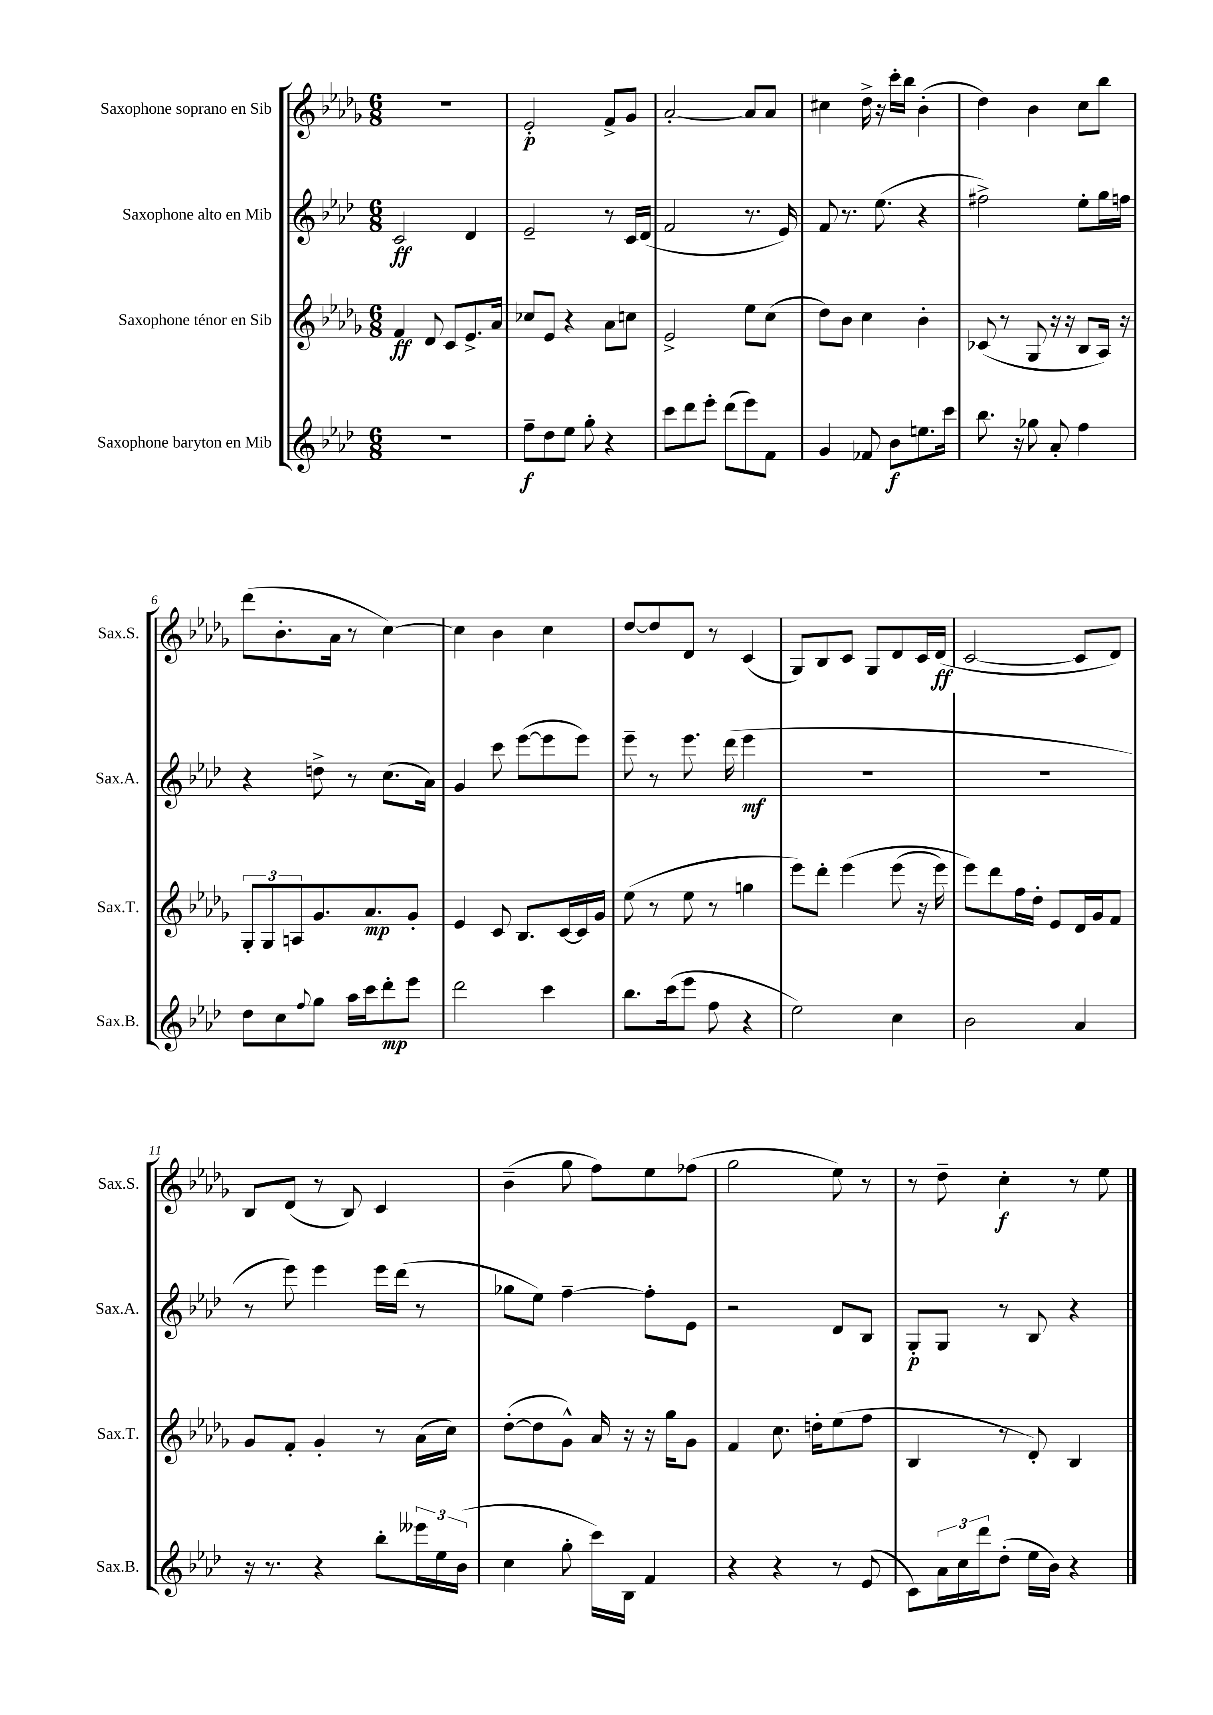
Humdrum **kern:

**kern	**kern	**kern	**kern
*staff4	*staff3	*staff2	*staff1
*clefG2	*clefG2	*clefG2	*clefG2
*k[b-e-a-d-]	*k[b-e-a-d-g-]	*k[b-e-a-d-]	*k[b-e-a-d-g-]
*M6/8	*M6/8	*M6/8	*M6/8
2.r	4f	2c	2.r
.	8d-	.	.
.	8c	.	.
.	8.e-^	4d-	.
.	16a-	.	.
=	=	=	=
8ff~	8cc-	2e-~	2e-'
8dd-	8e-	.	.
8ee-	4r	.	.
8gg'	.	.	.
4r	8a-	8r	8f^
.	8cc	16c	8g-
.	.	(16d-	.
=	=	=	=
8ccc	2e-^	2f	[2a-'
8ddd-	.	.	.
8eee-'	.	.	.
(8ddd-	.	.	.
8eee-)	8ee-	8.r	8a-]
8f	(8cc	.	8a-
.	.	16e-)	.
=	=	=	=
4g	8dd-)	8f	4cc#
.	8b-	8.r	.
8f-	4cc	.	16dd-^
.	.	(8.ee-	16r
8b-	.	.	16ccc'
.	.	.	16bb-
8.ee	4b-'	4r	(4b-'
16ccc	.	.	.
=	=	=	=
8.bb-	(8c-	2ff#^)	4dd-)
.	8r	.	.
16r	.	.	.
8gg-	8G-	.	4b-
8a-'	16r	.	.
.	16r	.	.
4ff	8B-	8ee-'	8cc
.	16A-)	16gg	8bb-
.	16r	16ff	.
=	=	=	=
8dd-	12G-'	4r	(8ddd-
.	12G-	.	.
8cc	.	.	8.b-'
.	12A	.	.
8qqff	.	.	.
8gg	8.g-	8dd^	.
.	.	.	16a-
16aa-	.	8r	8r
16ccc	8.a-	.	.
8ddd-'	.	(8.cc	[4cc)
8eee-	8g-'	.	.
.	.	16a-)	.
=	=	=	=
2ddd-	4e-	4g	4cc]
.	8c	8ccc	4b-
.	8.B-	([8eee-	.
4ccc	.	8eee-]	4cc
.	[16c	.	.
.	16c]	8eee-)	.
.	16g-	.	.
=	=	=	=
8.bb-	(8ee-	8eee-~	[8dd-
.	8r	8r	8dd-]
(16ccc	.	.	.
8eee-	8ee-	8.eee-	8d-
8ff	8r	.	8r
.	.	(16ddd-	.
4r	4gg	4eee-	(4c
=	=	=	=
2ee-)	8eee-)	2.r	8G-)
.	8ddd-'	.	8B-
.	&(4eee-	.	8c
.	.	.	8G-
4cc	(8eee-	.	8d-
.	16r	.	16c
.	16eee-)	.	(16d-
=	=	=	=
2b-	8eee-&)	2.r	[2c
.	8ddd-	.	.
.	16ff	.	.
.	16dd-'	.	.
.	8e-	.	.
4a-	16d-	.	8c]
.	16g-	.	.
.	8f	.	8d-)
=	=	=	=
16r	8g-	8r	8B-
8.r	.	.	.
.	8f'	8eee-)	(8d-
4r	4g-'	4eee-	8r
.	.	.	8B-)
8bb-'	8r	16eee-	4c
.	.	(16ddd-	.
24eee--	(16a-	8r	.
24ee-	.	.	.
.	16cc)	.	.
(24b-	.	.	.
=	=	=	=
4cc	([8dd-'	8gg-	(4b-~
.	8dd-]	8ee-)	.
8gg'	8g-^^)	[4ff~	8gg-
16ccc)	16a-	.	8ff)
16B-	16r	.	.
4f	16r	8ff']	8ee-
.	16gg-	.	.
.	8g-	8e-	(8ff-
=	=	=	=
4r	4f	2r	2gg-
4r	8.cc	.	.
.	16dd'	.	.
8r	(8ee-	8d-	8ee-)
(8e-	8ff	8B-	8r
=	=	=	=
8c)	4B-	8G'	8r
24a-	.	8G	8dd-~
24cc	.	.	.
24ddd-	.	.	.
(8dd-'	8r	8r	4cc'
16ee-	8d-')	8B-	.
16b-)	.	.	.
4r	4B-	4r	8r
.	.	.	8ee-
==	==	==	==
*-	*-	*-	*-
